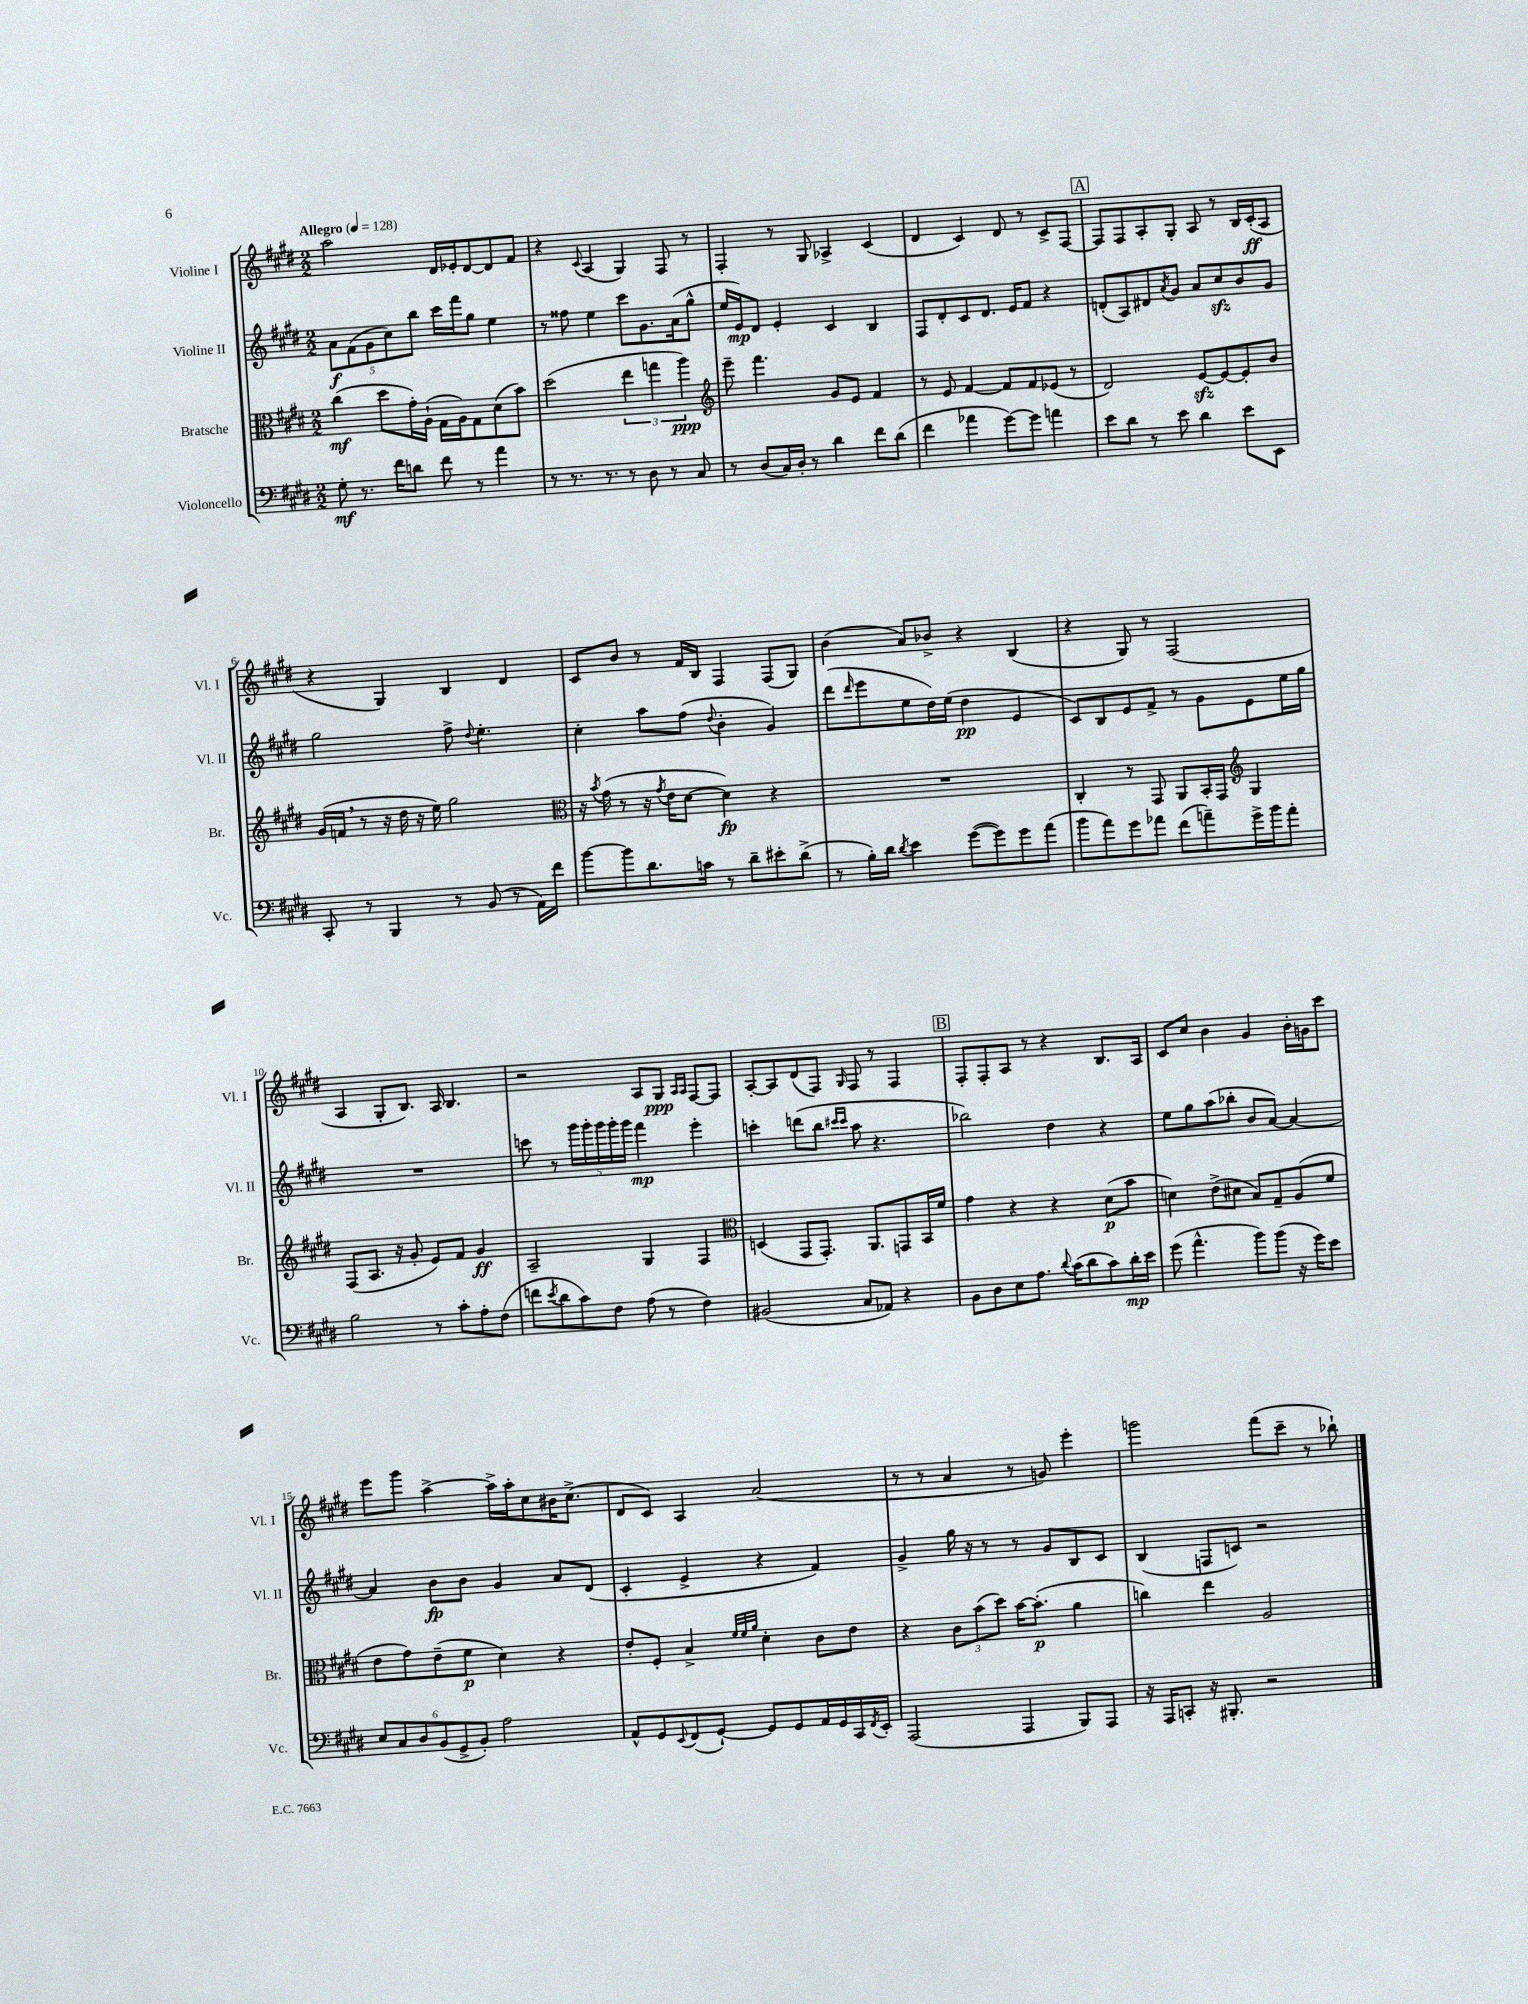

**kern	**kern	**kern	**kern
*staff4	*staff3	*staff2	*staff1
*clefF4	*clefC3	*clefG2	*clefG2
*k[f#c#g#d#]	*k[f#c#g#d#]	*k[f#c#g#d#]	*k[f#c#g#d#]
*M2/2	*M2/2	*M2/2	*M2/2
*MM128	*MM128	*MM128	*MM128
8G#'	(4cc#	10a	2aa
.	.	(10f#	.
8.r	.	.	.
.	.	10g#	.
.	8dd#	.	.
.	.	10cc#)	.
16f#	.	.	.
8d	16g#')	.	.
.	.	10bb	.
.	(16A`	.	.
8f#	16G#	16ccc#	16d#
.	16A)	16fff#	16e-'
8r	8G#	8gg#	[8d#
4a	(8d#	4ee	8d#]
.	8b)	.	8f#
=	=	=	=
8r	(2dd#	8r	4r
8.r	.	8ff##	.
.	.	.	8qqc#
.	.	4ee	(4A
8.r	.	.	.
8r	6ee	8ccc#	4G#)
8D#	.	8.g#	.
.	6gg	.	.
8r	.	.	8F#
.	.	(16a	.
.	6aa)	.	.
8C#	.	8gg#^^	8r
=	=	=	=
*	*clefG2	*	*
8r	8eee~	16ee	4F#'
.	.	16e)	.
(8D#	4.fff#	8d#	.
16C#)	.	4e'	8r
16D#'	.	.	.
8r	.	.	8G#
4d#	8g#	4c#	4A-^
.	8e	.	.
8f#	4f#	4B	(4c#
(8d#	.	.	.
=	=	=	=
4f#	8r	8F#	4d#
.	8e	8d#'	.
4a-	[4f#	8c#	4c#)
.	.	8.d#	.
[8g#)	8f#]	.	8d#
.	.	16e	.
8g#]	8f#	8f#	8r
4a	(8e-	4r	8c#^
.	8r	.	[8F#
=	=	=	=
8e	2d#)	(8d'	8F#]
8d#	.	8A)	8F#
8r	.	8d#	8A'
.	.	8qa	.
8e	.	8g#	8G#'
4d#	[8e	8a	8A
.	8e_	8cc#	8r
8e	8e']	8b	16B
.	.	.	(16c#'
8EE	8b	8g#	8A
=	=	=	=
8CC#'	(16g#	2gg#	4r
.	16f	.	.
8r	8r	.	.
4BBB	16r	.	4G#)
.	16dd#	.	.
.	16r	.	.
.	16ee)	.	.
8r	2gg#	8ff#^	4B
.	.	8qqdd#	.
(8BB	.	4.ee'	.
8r	.	.	4d#
16AA)	.	.	.
16f#	.	.	.
=	=	=	=
*	*clefC3	*	*
[8b	16r	4cc#'	8c#
.	8qb	.	.
.	(16g#	.	.
8b]	8r	.	8b
8.d#	16r	8aa	8r
.	8qg#	.	.
.	16e	.	.
.	[8d#	(8ff#	16f#
16c	.	.	16B
.	.	8qqdd#	.
8r	4d#])	4b'	4F#
8d#~	.	.	.
8e#'	4r	4g#)	(8F#
(8d#^	.	.	8G#)
=	=	=	=
8r	1r	(8ddd#	(4b
.	.	16qqddd#	.
16B')	.	8eee	.
16d#	.	.	.
8qd#	.	.	.
4e	.	8ee	8a)
.	.	16dd#)	8b-^
.	.	(16ee	.
([8g#	.	4dd#	4r
8g#])	.	.	.
8g#	.	4e	(4B
(8a	.	.	.
=	=	=	=
8b	4C#'	8c#)	4r
8a)	.	8B	.
8g#	8r	8e	8G#)
8a-	8GG#	8f#^	8r
(8f#	8AA	8r	(2F#
8a~)	16BB'	8g#	.
.	16GG#	.	.
*	*clefG2	*	*
16g#^	4G#	8e	.
16b	.	.	.
8a'	.	16ee	.
.	.	16gg#	.
=	=	=	=
2B	(8F#	1r	4A
.	8.A	.	.
.	.	.	8G#'
.	16r	.	.
.	8g#'	.	8.B)
8r	8e)	.	.
.	.	.	16A
8c#'	8f#	.	4.B
8A'	4g#	.	.
(8F#	.	.	.
=	=	=	=
8f	2A~	8ccc	2r
8qe	.	.	.
8d#	.	8r	.
8c#)	.	20ggg#	.
.	.	20ggg#'	.
.	.	20ggg#	.
8F#	.	.	.
.	.	20ggg#'	.
.	.	20ggg#	.
(8A	4G#	4fff#	8A
8r	.	.	8G#
.	.	.	16qqA
.	.	.	16qqA
4F#)	4F#	4eee'	[8F#
.	.	.	8F#]
=	=	=	=
*	*clefC3	*	*
(2BB#	(4D	4ccc'	[8A'
.	.	.	8A]
.	8GG#	(8ddd	(8d#
.	8.GG#')	8bb	8F#)
.	.	16qqccc#	.
.	.	16qqccc#	16qqG#
8C#	.	8aa	8F#
.	8.AA	.	.
8AA-)	.	4.r	8r
4r	8GG	.	4F#
.	16BB	.	.
.	16f#	.	.
=	=	=	=
8BB	4g#	2bb-)	8F#'
8D#	.	.	8F#'
8E	4r	.	8A
8.A	.	.	8r
.	4r	4dd#	4r
8qqd#	.	.	.
(16c#	.	.	.
8d#	.	.	.
8c#)	(8d#	4r	8.B
16d#'	8b	.	.
16e	.	.	16A
=	=	=	=
(8g#	4d)	8ee	8c#
4.a^^	.	8gg#	8cc#
.	(8e^	(8aa	4b
.	8d#	8bb-'	.
8b)	8B)	8b	4g#
(8b	8G#~	[8a)	.
16r	(8A	4a_	16b'
16g#)	.	.	16g
8e	8f#	.	8ccc#
=	=	=	=
12E	8e	4a]	8eee
12C#	.	.	.
.	8g#)	.	8ggg#
12D#	.	.	.
(12BB	(8e~	8b	[4aa^
12GG#^	.	.	.
.	8f#	8b	.
12BB')	.	.	.
2A	4d#)	4g#	16aa^]
.	.	.	16aa'
.	.	.	8cc#
.	4r	8a	16b#
.	.	.	(8.cc#^
.	.	(8d#	.
=	=	=	=
8AA^^	8e'	4c#'	8d#
8GG#	8F#'	.	8c#)
8qqEE	.	.	.
(8FF#	4B^	4e^	4A
[8GG#`)	.	.	.
.	32qqf#	.	.
.	32qqf#	.	.
.	32qqa	.	.
8GG#]	4d#'	4r	(2a
8GG#	.	.	.
16AA	8c#	4f#)	.
16GG#	.	.	.
16CC#	8e	.	.
8qFF#	.	.	.
16EE'	.	.	.
=	=	=	=
(2AAA	4r	4g#^	8r
.	.	.	8r
.	12c#	16gg#	4a
.	.	16r	.
.	(12b	.	.
.	.	8r	.
.	12dd#)	.	.
4AAA	[16b	8r	8r
.	(8.b']	.	.
.	.	8g#	8g)
8BBB)	4a	8B	4eee'
8AAA	.	8c#	.
=	=	=	=
16r	4cc)	(4B	2ggg
16AAA	.	.	.
8CC'	.	.	.
16r	4ee	8F	.
8.BBB#'	.	.	.
.	.	8c)	.
2r	2A	2r	(8fff#
.	.	.	8ccc#~
.	.	.	8r
.	.	.	8bb-`)
==	==	==	==
*-	*-	*-	*-
